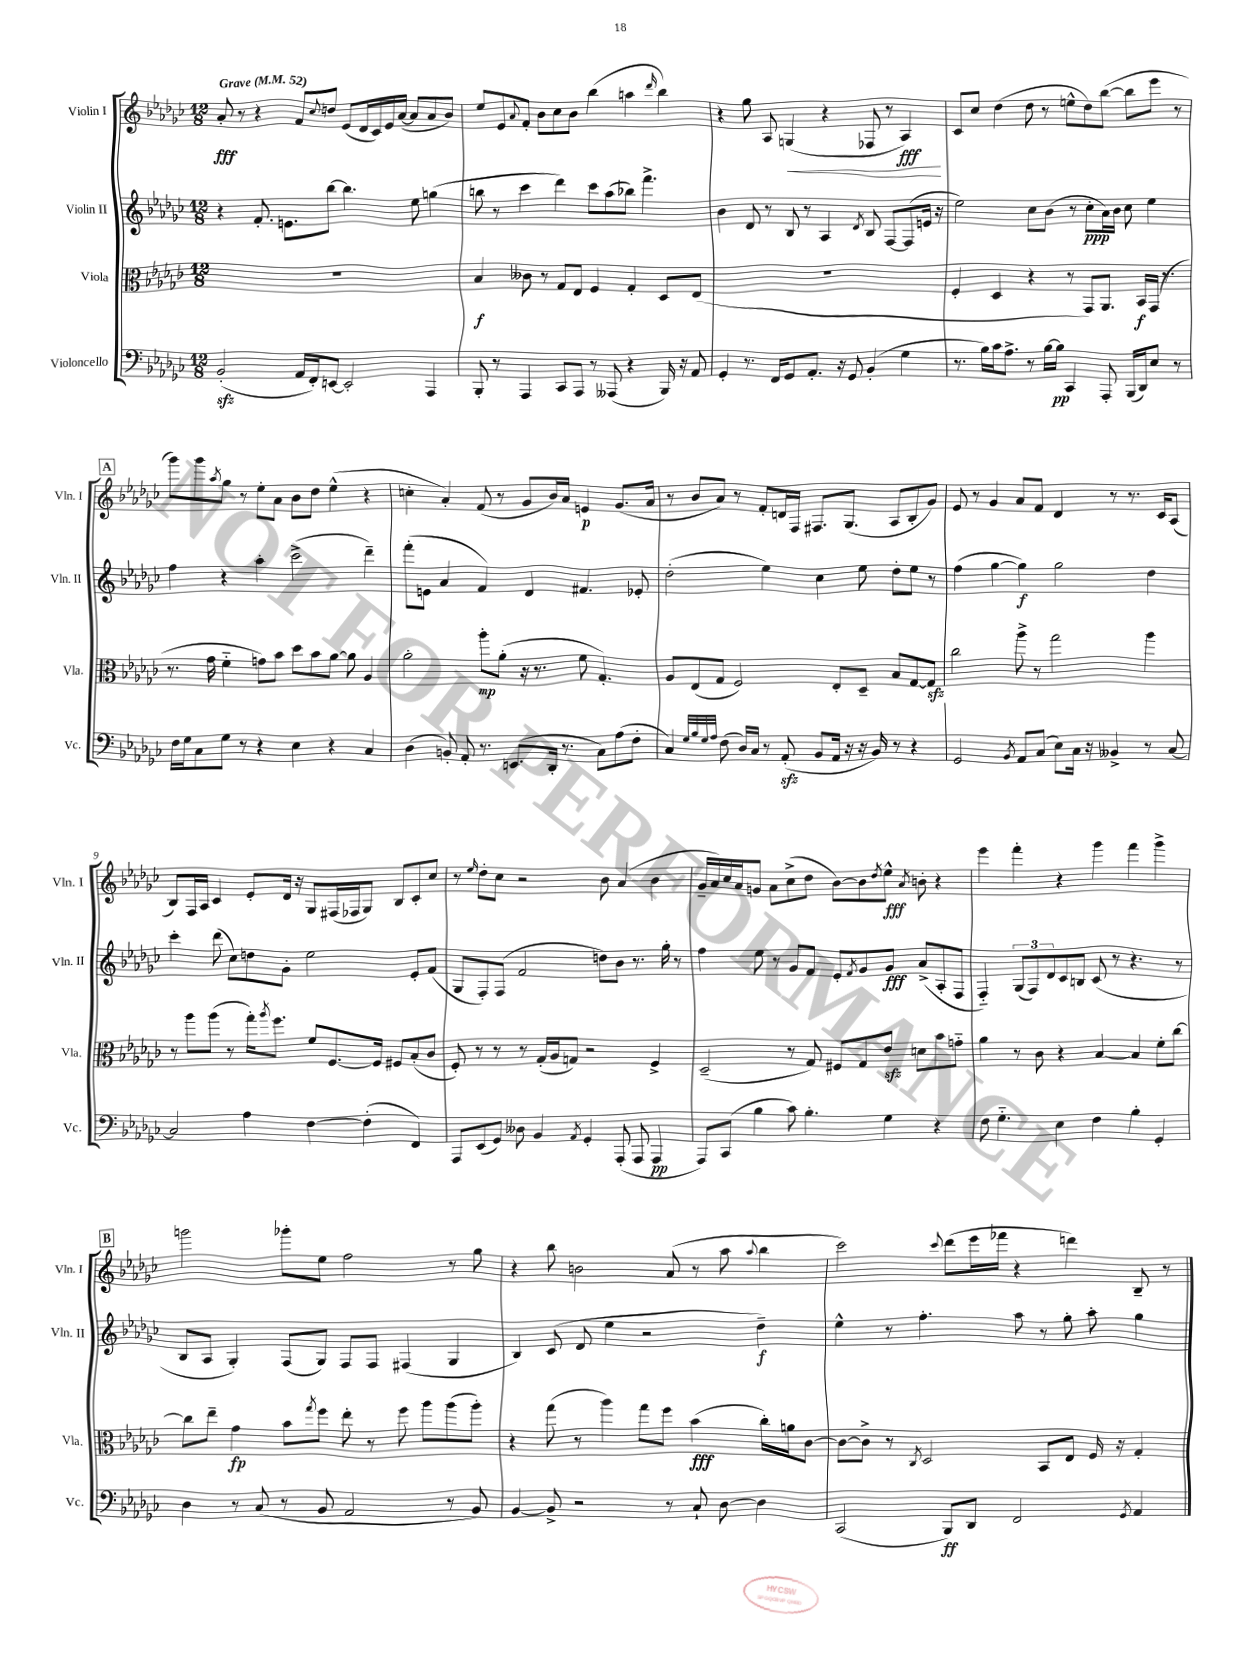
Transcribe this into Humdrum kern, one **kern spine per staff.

**kern	**dynam	**kern	**dynam	**kern	**dynam	**kern	**dynam
*part4	*part4	*part3	*part3	*part2	*part2	*part1	*part1
*staff4	*staff4	*staff3	*staff3	*staff2	*staff2	*staff1	*staff1
*I"Violoncello	*	*I"Viola	*	*I"Violin II	*	*I"Violin I	*
*I'Vc.	*	*I'Vla.	*	*I'Vln. II	*	*I'Vln. I	*
*clefF4	*	*clefC3	*	*clefG2	*	*clefG2	*
*k[b-e-a-d-g-c-]	*	*k[b-e-a-d-g-c-]	*	*k[b-e-a-d-g-c-]	*	*k[b-e-a-d-g-c-]	*
*M12/8	*	*M12/8	*	*M12/8	*	*M12/8	*
*MM52	*	*MM52	*	*MM52	*	*MM52	*
=1	=1	=1	=1	=1	=1	=1	=1
!	!	!	!	!	!	!LO:TX:a:B:t=Grave	!
(2BB-zz'/	.	1.r	.	4r	.	8a-'/	fff
.	.	.	.	.	.	8r	.
.	.	.	.	8.f'/	.	4r	.
.	.	.	.	8.en\L	.	.	.
16AA-/LL	.	.	.	.	.	8f/L	.
16FF'/J)	.	.	.	.	.	.	.
.	.	.	.	.	.	8qqcc-/	.
[8EEn/J	.	.	.	[8bb-\J	.	8ddn/J	.
2EE'/]	.	.	.	4.bb-\]	.	(8e-/L	.
.	.	.	.	.	.	16d-/L	.
.	.	.	.	.	.	16c-/)	.
.	.	.	.	.	.	16e-/	.
.	.	.	.	.	.	([16a-/JJ	.
.	.	.	.	8ee-\	.	8a-/L]	.
4AAA-/	.	.	.	(4ggn\	.	8a-/	.
.	.	.	.	.	.	8b-/J)	.
=2	=2	=2	=2	=2	=2	=2	=2
8BBB-'/	.	4B-/	f	8bbn\	.	8ee-/L	.
8r	.	.	.	8r	.	8e-/	.
.	.	.	.	.	.	8qqa-/	.
4AAA-/	.	8c--X\	.	4ccc-\	.	8f'/J	.
.	.	8r	.	.	.	8b-\L	.
8CC-/L	.	8G-/L	.	4ddd-\)	.	8cc-\	.
8AAA-/J	.	8E-/J	.	.	.	8b-\J	.
8r	.	4F/	.	8ccc-\L	.	(4bb-\	.
(8AAA--X/	.	.	.	(8aa-\	.	.	.
4r	.	4G-'/	.	8bb-X\J)	.	4aan\	.
.	.	.	.	4.fff^\	.	.	.
.	.	.	.	.	.	16qqddd-/	.
16BBB-/)	.	8D-/L	.	.	.	4bb-\)	.
16r	.	.	.	.	.	.	.
8AA-/	.	(8E-/J	.	.	.	.	.
=3	=3	=3	=3	=3	=3	=3	=3
4GG-'/	.	1.r	.	4b-\	.	4r	.
8.r	.	.	.	8d-/	.	8gg-\	.
.	.	.	.	8r	.	8A-/	.
16FF/KL	.	.	.	.	.	.	.
!	!	!	!	!	!	!	!LO:HP:b
8GG-/	.	.	.	8B-/	.	(4Gn/	<
8.AA-'/J	.	.	.	8r	.	.	.
.	.	.	.	4A-/	.	4r	.
16r	.	.	.	.	.	.	.
8GG-/	.	.	.	.	.	.	.
.	.	.	.	8qd-/	.	.	.
(4BB-'/	.	.	.	8B-/	.	8F-X/	.
.	.	.	.	[8F/L	.	8r	.
4G-\	.	.	.	(8F/]	.	4A-/)	fff
.	.	.	.	16en/Jk	.	.	.
.	.	.	.	16r	.	.	.
.	.	.	.	.	.	.	[
=4	=4	=4	=4	=4	=4	=4	=4
8.r	.	4F'/	.	2ee-\)	.	8c-/L	.
.	.	.	.	.	.	8cc-/J	.
16B-\LL)	.	.	.	.	.	.	.
16c-\J	.	4D-/	.	.	.	(4dd-\	.
8.A-^\J	.	.	.	.	.	.	.
8r	.	4r	.	8cc-\L	.	8dd-\	.
[16B-\LL	.	.	.	(8b-\J	.	8r	.
16B-\JJ]	pp	.	.	.	.	.	.
4CC-/	.	8r	.	8r	.	8een^^\L	.
.	.	8GG-/L)	.	8cc-'\L	ppp	8dd-\)	.
8AAA-'/	.	8.AA-/J	.	16a-\L)	.	([8bb-\J	.
.	.	.	.	16b-\JJ	.	.	.
(16BBB-/LL	.	.	.	8cc-\	.	8bb-\L]	.
16DD-/J)	.	16BB-/LL	f	.	.	.	.
8E-/J	.	(16GG-/JJ	.	4ee-\	.	8eee-\J	.
.	.	8.r	.	.	.	.	.
8r	.	.	.	.	.	8r	.
!!LO:LB:g=z
!!LO:REH:place=s1:t=A
=5	=5	=5	=5	=5	=5	=5	=5
16F\LL	.	8.r	.	4ff\	.	8ggg-\L)	.
16G-\J	.	.	.	.	.	.	.
8C-\	.	.	.	.	.	8ggg-\	.
.	.	16g-\	.	.	.	.	.
.	.	.	.	.	.	8qaa-/	.
8G-\J	.	4f\	.	4r	.	8gg-\J	.
8r	.	.	.	.	.	8r	.
4r	.	8gn\L)	.	4aa-'\	.	8ee-'\L	.
.	.	8b-\J	.	.	.	8a-\J	.
4E-\	.	8dd-\L	.	(2ccc-^\	.	8b-\L	.
.	.	8b-\	.	.	.	8dd-\J	.
4r	.	[8a-\J	.	.	.	(4ee-^^\	.
.	.	8a-\]	.	.	.	.	.
4C-/	.	4A-/	.	4ddd-~\)	.	4r	.
=6	=6	=6	=6	=6	=6	=6	=6
(4D-\	.	2a-'\	.	(8fff'\L	.	4ccn'\	.
.	.	.	.	8en\J	.	.	.
8BBn'/)	.	.	.	4a-/	.	4a-'/)	.
8AA-'/	.	.	.	.	.	.	.
8.r	.	8aa-'\L	mp	4f/)	.	(8f/	.
.	.	(8a-'\J	.	.	.	8r	.
(8.EEn/L	.	.	.	.	.	.	.
.	.	16r	.	4d-/	.	8g-/L	.
.	.	8.r	.	.	.	.	.
16DD-'/Jk	.	.	.	.	.	16b-/L)	.
8.r	.	.	.	.	.	16a-/JJ	.
.	.	8f\	.	4.f#X/	.	4en/	p
8C-\L)	.	4.G-'/)	.	.	.	.	.
(8A-\	.	.	.	.	.	(8.g-/L	.
8F'\J	.	.	.	8e-X'/	.	.	.
.	.	.	.	.	.	16a-/Jk	.
=7	=7	=7	=7	=7	=7	=7	=7
4C-/)	.	8A-/L	.	(2dd-'\	.	8r	.
.	.	(8E-/	.	.	.	8b-/L	.
32qqG-/LLL	.	.	.	.	.	.	.
32qqB-/	.	.	.	.	.	.	.
32qqG-/	.	.	.	.	.	.	.
32qqA-/JJJ	.	.	.	.	.	.	.
(8F\	.	8G-/J	.	.	.	8a-/J)	.
16D-/LL)	.	2F/)	.	.	.	8r	.
16C-/JJ	.	.	.	.	.	.	.
8r	.	.	.	4ee-\)	.	8f'/L	.
(8AA-zz'/	.	.	.	.	.	16dn/L	.
.	.	.	.	.	.	16F/JJ	.
8BB-/L	.	.	.	4cc-\	.	8.F#X/L	.
16AA-/Jk	.	8E-'/L	.	.	.	.	.
16r	.	.	.	.	.	(8.G-/J	.
16r	.	8D-~/J	.	8ee-\	.	.	.
16BB-/)	.	.	.	.	.	.	.
8r	.	8B-/L	.	8dd-'\L	.	8A-/L	.
4r	.	[8G-/	.	8ee-\J	.	8B-'/	.
.	.	8G-zz/J]	.	8r	.	8g-/J)	.
=8	=8	=8	=8	=8	=8	=8	=8
2GG-/	.	2cc-\	.	(4ff\	.	8e-/	.
.	.	.	.	.	.	8r	.
.	.	.	.	[4gg-\	.	4g-/	.
8qBB-/	.	.	.	.	.	.	.
8AA-/L	.	8aa-^\	.	4gg-\])	f	8a-/L	.
(8C-/J	.	8r	.	.	.	8f/J	.
8E-\L)	.	2gg-\	.	2gg-\	.	4d-/	.
16C-\Jk	.	.	.	.	.	.	.
16r	.	.	.	.	.	.	.
4BB--X^/	.	.	.	.	.	8r	.
.	.	.	.	.	.	8.r	.
8r	.	4aa-\	.	4dd-\	.	.	.
.	.	.	.	.	.	16c-/KL	.
[8C-/	.	.	.	.	.	(8A-/J	.
!!LO:LB:g=z
=9	=9	=9	=9	=9	=9	=9	=9
2C-/]	.	8r	.	4ccc-'\	.	8B-/L)	.
.	.	8aa-\L	.	.	.	16F/L	.
.	.	.	.	.	.	16A-/JJ	.
.	.	(8aa-\J	.	(8ddd-\	.	4c-/	.
.	.	8r	.	8cc-\L)	.	.	.
4A-\	.	16gg-'\KL)	.	8ddn\	.	8e-'/L	.
.	.	8qaa-/	.	.	.	.	.
.	.	8.ff\J	.	.	.	.	.
.	.	.	.	8g-'\J	.	16d-/Jk	.
.	.	.	.	.	.	16r	.
[4F\	.	8f/L	.	2ee-\	.	8G-/L	.
.	.	[8.F/	.	.	.	(16F#X/L	.
.	.	.	.	.	.	16F-X/J	.
(4F'\]	.	.	.	.	.	8G-/J)	.
.	.	16F/Jk]	.	.	.	.	.
.	.	8F#X/L	.	.	.	8B-/L	.
4FF/)	.	(8B-'/	.	8e-'/L	.	8c-'/	.
.	.	8c-/J	.	(8f/J	.	8cc-/J	.
=10	=10	=10	=10	=10	=10	=10	=10
8AAA-/L	.	8F'/)	.	8G-/L	.	8r	.
.	.	.	.	.	.	16qqee-/	.
(8EE-/	.	8r	.	8F'/)	.	8dd-'\L	.
8GG-/J)	.	8r	.	(8F/J	.	8cc-\J	.
8D--X\	.	8r	.	2f/	.	2r	.
4BB-/	.	(16G-'/LL	.	.	.	.	.
.	.	16A-/J	.	.	.	.	.
.	.	8Gn/J)	.	.	.	.	.
8qAA-/	.	.	.	.	.	.	.
4GG-'/	.	2r	.	.	.	.	.
.	.	.	.	8ddn\L)	.	8b-\	.
(8AAA-'/	.	.	.	8b-\J	.	(4a-/	.
8AAA-/	.	.	.	8.r	.	.	.
4AAA-/	pp	4F^/	.	.	.	4b-\	.
.	.	.	.	16gg-'\	.	.	.
.	.	.	.	8r	.	.	.
=11	=11	=11	=11	=11	=11	=11	=11
8AAA-/L)	.	(2D-~/	.	4ff\	.	16g-~/LL	.
.	.	.	.	.	.	16a-/)	.
(8CC-/J	.	.	.	.	.	16cc-/	.
.	.	.	.	.	.	16a-/J	.
4B-\	.	.	.	8ee-\	.	8gn/J	.
.	.	.	.	8r	.	8a-\L	.
8c-\)	.	8r	.	8g-/L	.	(8cc-^\	.
4.B-'\	.	8G-/)	.	8f/J	.	8dd-\J	.
.	.	8F#X/L	.	8e-'/L	.	[8b-\L)	.
.	.	.	.	8qf/	.	.	.
.	.	8G-/	.	8g-/	.	8b-\]	.
.	.	.	.	.	.	8qdd-/	.
4G-\	.	8e-zz/J	.	8g-/J	fff	8ee-^^\J	fff
.	.	.	.	.	.	8qa-/	.
.	.	8dn\L	.	(8a-^/L	.	8bn'\	.
4r	.	8b-\	.	8A-'/	.	4r	.
.	.	8gn\J	.	8F/J	.	.	.
=12	=12	=12	=12	=12	=12	=12	=12
8F\	.	4a-\	.	4F/)	.	4eee-\	.
4.G-\	.	.	.	.	.	.	.
.	.	8r	.	(12G-/L	.	4fff'\	.
.	.	.	.	12F/)	.	.	.
.	.	8c-\	.	.	.	.	.
.	.	.	.	12d-/	.	.	.
4E-\	.	4r	.	8c-/	.	4r	.
.	.	.	.	8Bn/J	.	.	.
4F\	.	[4B-/	.	(8c-/	.	4ggg-\	.
.	.	.	.	8r	.	.	.
4B-'\	.	4B-/]	.	4.r	.	4fff\	.
4GG-'/	.	8f'\L	.	.	.	4ggg-^\	.
.	.	[8cc-\J	.	8r	.	.	.
!!LO:LB:g=z
!!LO:REH:place=s1:t=B
=13	=13	=13	=13	=13	=13	=13	=13
4D-\	.	8cc-\L]	.	8B-/L	.	2gggn\	.
.	.	8ee-~\J	.	8A-/J	.	.	.
8r	.	4g-\	fp	4G-'/)	.	.	.
(8C-/	.	.	.	.	.	.	.
8r	.	8b-\L	.	(8F/L	.	8ggg-X'\L	.
.	.	8qgg-/	.	.	.	.	.
8BB-/	.	8ff\J	.	8G-/J)	.	8ee-\J	.
2AA-/	.	8ee-'\	.	8F/L	.	2ff\	.
.	.	8r	.	8F/J	.	.	.
.	.	8ff\	.	(4F#X/	.	.	.
.	.	8aa-\L	.	.	.	.	.
8r	.	(8aa-\	.	4G-/	.	8r	.
8BB-/)	.	8aa-'\J)	.	.	.	8gg-\	.
=14	=14	=14	=14	=14	=14	=14	=14
[4BB-/	.	4r	.	4B-/)	.	4r	.
8BB-^/]	.	(8gg-\	.	(8c-/	.	8bb-\	.
2r	.	8r	.	8d-/	.	2bn\	.
.	.	4aa-\)	.	4ee-\	.	.	.
.	.	8gg-\L	.	2r	.	.	.
8r	.	8ff\J	.	.	.	(8a-/	.
8C-`/	.	(4b-\	fff	.	.	8r	.
[8D-\	.	.	.	.	.	8aa-\	.
.	.	.	.	.	.	8qqaa-/	.
4D-\]	.	16cc-'\LL)	.	4dd-~\)	f	4bb-\	.
.	.	16an\J	.	.	.	.	.
.	.	[8c-\J	.	.	.	.	.
=15	=15	=15	=15	=15	=15	=15	=15
(2CC-/	.	8c-\L_	.	4ee-^^\	.	2ccc-\)	.
.	.	8c-^\J]	.	.	.	.	.
.	.	8r	.	8r	.	.	.
.	.	8qC-/	.	.	.	.	.
.	.	2D-/	.	4.ff'\	.	.	.
.	.	.	.	.	.	8qqccc-/	.
8BBB-/L)	ff	.	.	.	.	(8ddd-\L	.
8DD-/J	.	.	.	.	.	16eee-\L	.
.	.	.	.	.	.	16fff-X\JJ	.
2FF/	.	.	.	8aa-\	.	4r	.
.	.	8BB-/L	.	8r	.	.	.
.	.	8E-/J	.	8gg-'\	.	4dddn\)	.
.	.	16F/	.	8aa-'\	.	.	.
.	.	16r	.	.	.	.	.
8qGG-/	.	.	.	.	.	.	.
4AA-/	.	4G-'/	.	4gg-\	.	8B-~/	.
.	.	.	.	.	.	8r	.
==	==	==	==	==	==	==	==
*-	*-	*-	*-	*-	*-	*-	*-
